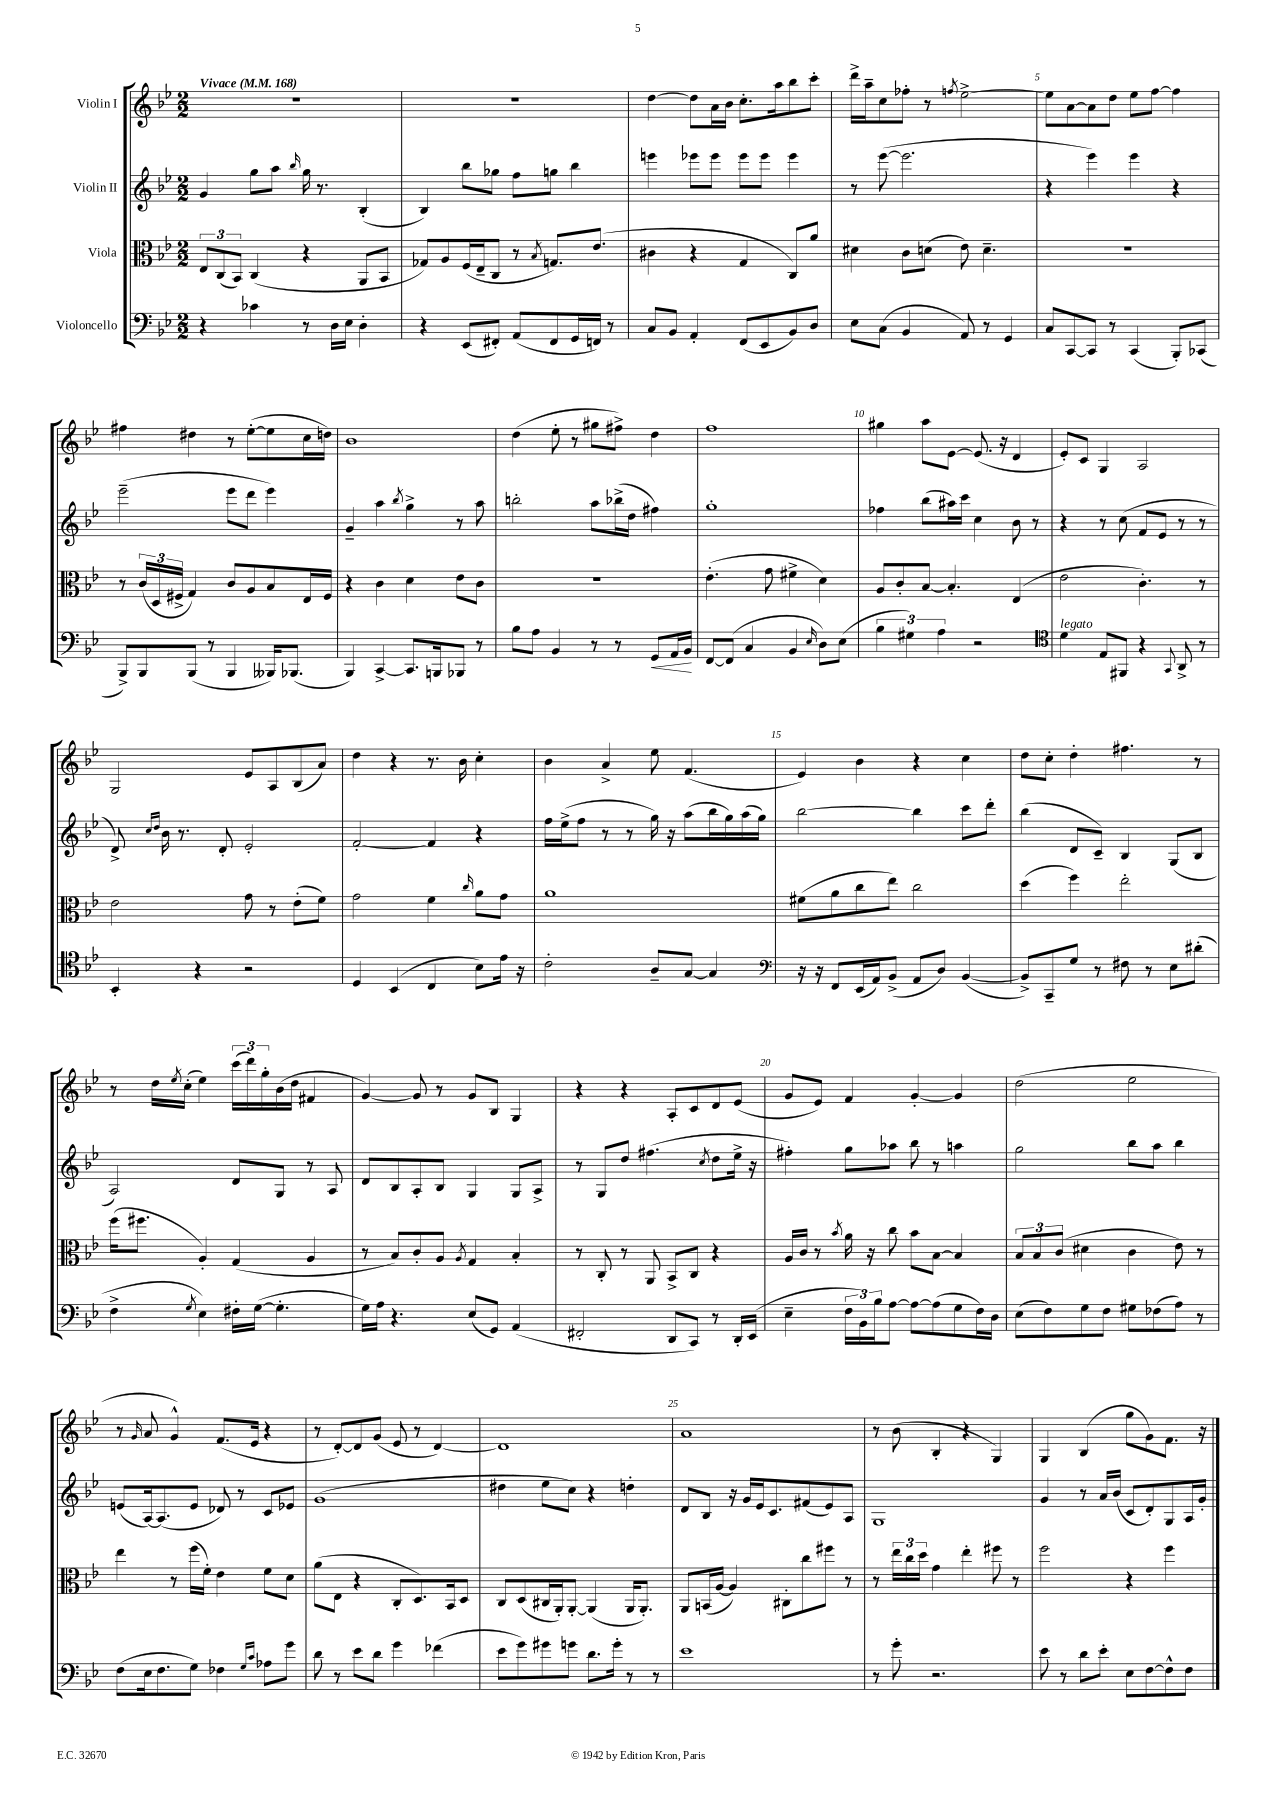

**kern	**dynam	**kern	**kern	**kern
*part4	*part4	*part3	*part2	*part1
*staff4	*staff4	*staff3	*staff2	*staff1
*I"Violoncello	*	*I"Viola	*I"Violin II	*I"Violin I
*clefF4	*	*clefC3	*clefG2	*clefG2
*k[b-e-]	*	*k[b-e-]	*k[b-e-]	*k[b-e-]
*M2/2	*	*M2/2	*M2/2	*M2/2
*MM168	*	*MM168	*MM168	*MM168
=1	=1	=1	=1	=1
!	!	!	!	!LO:TX:a:B:t=Vivace
4r	.	12E-/L	4g/	1r
.	.	(12C/	.	.
.	.	12BB-/J)	.	.
4c-X\	.	(4C/	8gg\L	.
.	.	.	8aa\J	.
.	.	.	16qqbb-/	.
8r	.	4r	16gg\	.
.	.	.	8.r	.
16D\LL	.	.	.	.
16E-\JJ	.	.	.	.
4D'\	.	8AA/L	(4B-'/	.
.	.	8BB-/J	.	.
=2	=2	=2	=2	=2
4r	.	8G-X/L)	4B-/)	1r
.	.	8A/	.	.
(8EE-/L	.	(16F/L	8bb-\L	.
.	.	16E-~/J	.	.
8FF#X'/J)	.	8C/J	8gg-X\J	.
(8AA/L	.	8r	8ff\L	.
.	.	8qB-/	.	.
8FF#/	.	8.Gn/L)	8ggn\J	.
16GG/L	.	.	4bb-\	.
16FFn/JJ)	.	(8.e-/J	.	.
8r	.	.	.	.
=3	=3	=3	=3	=3
8C/L	.	4c#X\	4eeen\	[4dd\
8BB-/J	.	.	.	.
4AA'/	.	4r	8eee-X\L	8dd\L]
.	.	.	8eee-\J	16a\L
.	.	.	.	16b-\JJ
(8FF/L	.	4G/	8eee-\L	8.cc'\L
8EE-/	.	.	8eee-\J	.
.	.	.	.	16aa\k
8BB-/)	.	8C/L)	4eee-\	8bb-\
8D/J	.	8a/J	.	8ccc'\J
=4	=4	=4	=4	=4
8E-\L	.	4d#X\	8r	16ddd^\LL
.	.	.	.	16aa~\J
(8C\J	.	.	([8eee-\	8cc\
4BB-/	.	8c\L	2.eee-\]	8ff-X'\J
.	.	(8dn\J	.	8r
.	.	.	.	8qffn/
8AA/)	.	8e-\)	.	[2ee-^\
8r	.	4.d~\	.	.
4GG/	.	.	.	.
=5	=5	=5	=5	=5
8C/L	.	1r	4r	8ee-\L]
[8CC/	.	.	.	[8a\
8CC/J]	.	.	4eee-\)	8a\]
8r	.	.	.	8dd\J
(4CC/	.	.	4eee-\	8ee-\L
.	.	.	.	[8ff\J
8BBB-'/L)	.	.	4r	4ff\]
(8CC-X/J	.	.	.	.
!!LO:LB:g=z
=6	=6	=6	=6	=6
8BBB-^/L)	.	8r	(2eee-~\	4ff#X\
8BBB-/	.	(24c/LL	.	.
.	.	24D/	.	.
.	.	24F#X^/JJ	.	.
(8BBB-/J	.	4G/)	.	4dd#X\
8r	.	.	.	.
4BBB-/	.	8c/L	8eee-\L	8r
.	.	8A/	8ddd\J	([8ee-'\L
16BBB--X/KL)	.	8B-/	4eee-\)	8ee-\]
(8.BBB-X/J	.	.	.	.
.	.	16E-/L	.	16cc\L
.	.	16F#/JJ	.	16ddn\JJ)
=7	=7	=7	=7	=7
4BBB-/)	.	4r	4g~/	1b-
[4CC^/	.	4c\	4aa\	.
.	.	.	8qbb-/	.
8.CC/L]	.	4d\	4gg^\	.
16BBBn/k	.	.	.	.
8BBB-X/J	.	8e-\L	8r	.
8r	.	8c\J	8aa\	.
=8	=8	=8	=8	=8
8B-\L	.	1r	2bbn'\	(4dd\
8A\J	.	.	.	.
4BB-/	.	.	.	8ee-'\
.	.	.	.	8r
8r	.	.	8aa\L	8gg#X\L
8r	.	.	(16bb-X^\L	8ff#X^\J)
.	.	.	16dd\JJ	.
!	!LO:HP:b	!	!	!
8GG/L	<	.	4ff#X\)	4dd\
16AA/L	.	.	.	.
16BB-/JJ	.	.	.	.
.	[	.	.	.
=9	=9	=9	=9	=9
[8FF/L	.	(4.e-'\	1gg'	1ff
(8FF/J]	.	.	.	.
4C/	.	.	.	.
.	.	8g\	.	.
4BB-/	.	4f#X^\	.	.
16qqE-/	.	.	.	.
8D\L)	.	4d\)	.	.
(8E-\J	.	.	.	.
=10	=10	=10	=10	=10
6B-\	.	8A/L	4ff-X\	4gg#X\
.	.	8c'/	.	.
6G#X\)	.	.	.	.
.	.	[8B-/J	(8bb-\L	8aa\L
6A\	.	.	.	.
.	.	4.B-'/]	16aa#X\L)	[8e-\J
.	.	.	16ccc\JJ	.
2r	.	.	4cc\	(8.e-/]
.	.	.	.	16r
.	.	(4E-/	8b-\	4d/
.	.	.	8r	.
=11	=11	=11	=11	=11
*clefC4	*	*	*	*
!LO:TX:a:i:t=legato	!	!	!	!
4d\	.	2e-\	4r	8e-'/L)
.	.	.	.	8c/J
8E-/L	.	.	8r	4G/
8FF#X/J	.	.	(8cc\	.
4r	.	4.c'\)	8f/L	2A/
.	.	.	8e-/J	.
8qqGG/	.	.	.	.
8AA^/	.	.	8r	.
8r	.	8r	8r	.
!!LO:LB:g=z
=12	=12	=12	=12	=12
4BB-'/	.	2e-\	8d^/)	2G/
.	.	.	16qqcc/LL	.
.	.	.	16qqdd/JJ	.
.	.	.	16b-\	.
.	.	.	8.r	.
4r	.	.	.	.
.	.	.	8d'/	.
2r	.	8g\	2e-'/	8e-/L
.	.	8r	.	8A/
.	.	(8e-'\L	.	(8B-/
.	.	8f\J)	.	8a/J)
=13	=13	=13	=13	=13
4D/	.	2g\	[2f'/	4dd\
(4BB-/	.	.	.	4r
4C/	.	4f\	4f/]	8.r
.	.	.	.	16b-\
.	.	16qqcc/	.	.
8B-\L)	.	8a\L	4r	4cc'\
16e-\Jk	.	8g\J	.	.
16r	.	.	.	.
=14	=14	=14	=14	=14
2c'\	.	1a	16ff\LL	4b-\
.	.	.	(16ee-^\J	.
.	.	.	8ff\J	.
.	.	.	8r	4a^/
.	.	.	8r	.
8A~/L	.	.	16gg\)	8ee-\
.	.	.	16r	.
[8G/J	.	.	(8aa\L	(4.f/
4G/]	.	.	16bb-\L	.
.	.	.	16gg\)	.
.	.	.	(16aa\	.
.	.	.	16gg\JJ)	.
=15	=15	=15	=15	=15
*clefF4	*	*	*	*
16r	.	(8f#X\L	[2bb-\	4e-/)
16r	.	.	.	.
8FF/L	.	8a\	.	.
(16EE-/L	.	8cc\	.	4b-\
16AA/J)	.	.	.	.
(8BB-^/J	.	8ee-\J)	.	.
8AA/L	.	2cc\	4bb-\]	4r
8D/J)	.	.	.	.
([4BB-/	.	.	8ccc\L	4cc\
.	.	.	8ddd'\J	.
=16	=16	=16	=16	=16
8BB-^/L])	.	(4dd\	(4bb-\	8dd\L
8CC~/	.	.	.	8cc'\J
8G/J	.	4ff\)	8d/L	4dd'\
8r	.	.	8c~/J)	.
8F#X\	.	2ee-'\	4B-/	4.ff#X\
8r	.	.	.	.
8E-\L	.	.	(8G/L	.
(8d#X'\J	.	.	8B-/J	8r
!!LO:LB:g=z
=17	=17	=17	=17	=17
4F^\	.	(16ff\KL	2A/)	8r
.	.	8.ff#X\J	.	.
.	.	.	.	16dd\LL
.	.	.	.	8qee-/
.	.	.	.	(16cc'\JJ
8qG/	.	.	.	.
4E-\)	.	4A'/)	.	4ee-\)
16F#X'\LL	.	(4G/	8d/L	(24ccc\LL
.	.	.	.	24ddd\)
([16G\JJ	.	.	.	.
.	.	.	.	24gg'\
4.G'\]	.	.	8G/J	(16b-\
.	.	.	.	16dd\JJ
.	.	4A/	8r	4f#X/
.	.	.	8A/	.
=18	=18	=18	=18	=18
16G\LL)	.	8r	8d/L	[4g/)
16A\JJ	.	.	.	.
4.r	.	8B-/L)	8B-/	.
.	.	8c'/	8A'/	8g/]
.	.	8A/J	8B-/J	8r
.	.	8qA/	.	.
(8E-/L	.	4G/	4G/	8g/L
8GG/J)	.	.	.	8B-/J
(4AA/	.	4B-'/	8G/L	4G/
.	.	.	8A^/J	.
=19	=19	=19	=19	=19
2FF#X'/	.	8r	8r	4r
.	.	8C'/	8G/L	.
.	.	8r	8dd/J	4r
.	.	8AA/	(4.ff#X\	.
8DD/L	.	8BB-^/L	.	8A'/L
8CC/J)	.	8C/J	.	8c/
.	.	.	8qcc/	.
8r	.	4r	8dd\L	8d/
16DD'/LL	.	.	16ee-^\Jk	(8e-/J
(16EE-/JJ	.	.	16r	.
=20	=20	=20	=20	=20
4E-~\	.	16A/LL	4ff#X'\)	8g/L
.	.	16c/JJ	.	.
.	.	8r	.	8e-/J)
.	.	8qb-/	.	.
24F\LL	.	16a\	8gg\L	4f/
24BB-\)	.	.	.	.
.	.	16r	.	.
24B-\J	.	.	.	.
[8A\J	.	8cc\	8aa-X\J	.
8A\L_	.	8b-\L	8bb-\	[4g'/
(8A\]	.	[8B-\J	8r	.
8G\	.	4B-/]	4aan\	4g/]
16F\L)	.	.	.	.
16D\JJ	.	.	.	.
=21	=21	=21	=21	=21
(8E-\L	.	12B-/L	2gg\	(2dd\
.	.	12B-/	.	.
8F\)	.	.	.	.
.	.	(12c/J	.	.
8G\	.	4d#X\	.	.
8F\J	.	.	.	.
8G#X\L	.	4c\	8bb-\L	2ee-\
(8F-X\	.	.	8aa\J	.
8A\J)	.	8e-\)	4bb-\	.
8r	.	8r	.	.
!!LO:LB:g=z
=22	=22	=22	=22	=22
(8F\L	.	4ee-\	(8en/L	8r
.	.	.	.	16qqg/
16E-\k	.	.	[16A/k)	8a/
8.F\	.	.	(8.A/]	.
.	.	8r	.	4g^^/)
8G\J)	.	(16ff\LL	8e/J	.
.	.	16f'\JJ)	.	.
4F-X\	.	4e-\	8d-X/)	(8.f/L
.	.	.	8r	.
.	.	.	.	16e-/Jk
16qqG/LL	.	.	.	.
16qqc/JJ	.	.	.	.
8A-X\L	.	8f\L	8c/L	4r
8g\J	.	8d\J	8e-X/J	.
=23	=23	=23	=23	=23
8d\	.	(8a\L	(1g	8r
8r	.	8E-\J	.	[8d'/L)
8e-\L	.	4r	.	8d/]
8d\J	.	.	.	(8g/J
4g\	.	8C'/L	.	8e-/
.	.	8.D/)	.	8r
(4f-X\	.	.	.	[4d/)
.	.	16BB-/k	.	.
.	.	8D/J	.	.
=24	=24	=24	=24	=24
8e-\L	.	8C/L	4dd#X\	1d]
8g\)	.	(8D/	.	.
8g#X\	.	16C#X/L	8ee-\L	.
.	.	16AA'/J)	.	.
8gn\J	.	[8AA'/J	8cc\J)	.
8.d\L	.	(4AA/]	4r	.
16g'\Jk	.	.	.	.
8r	.	16AA/KL	4ddn'\	.
.	.	8.AA'/J)	.	.
8r	.	.	.	.
=25	=25	=25	=25	=25
1e-	.	8AA/L	8d/L	1a
.	.	(16BBn/L	8B-/J	.
.	.	[16A/JJ	.	.
.	.	4A/])	16r	.
.	.	.	16g/LL	.
.	.	.	16e-/J	.
.	.	.	8.c/	.
.	.	8C#X'\L	.	.
.	.	8cc\	(8f#X/	.
.	.	8ff#X\J	8e-/)	.
.	.	8r	8A/J	.
=26	=26	=26	=26	=26
8r	.	8r	1G	8r
8g'\	.	24ee-\LL	.	(8b-\
.	.	24cc\	.	.
.	.	24dd\JJ	.	.
2.r	.	4g\	.	4B-'/
.	.	4ee-'\	.	4r
.	.	8ff#X\	.	4G/)
.	.	8r	.	.
=27	=27	=27	=27	=27
8e-\	.	2ff\	4g/	4G/
8r	.	.	.	.
8d\L	.	.	8r	(4B-/
8e-'\J	.	.	16a/LL	.
.	.	.	(16b-/JJ	.
8E-\L	.	4r	8c/L	8gg\L
[8F\	.	.	8d'/)	8g\)
8F^^\]	.	4ff\	8G/	8.f\J
8F\J	.	.	16A/L	.
.	.	.	16g'/JJ	16r
==	==	==	==	==
*-	*-	*-	*-	*-
